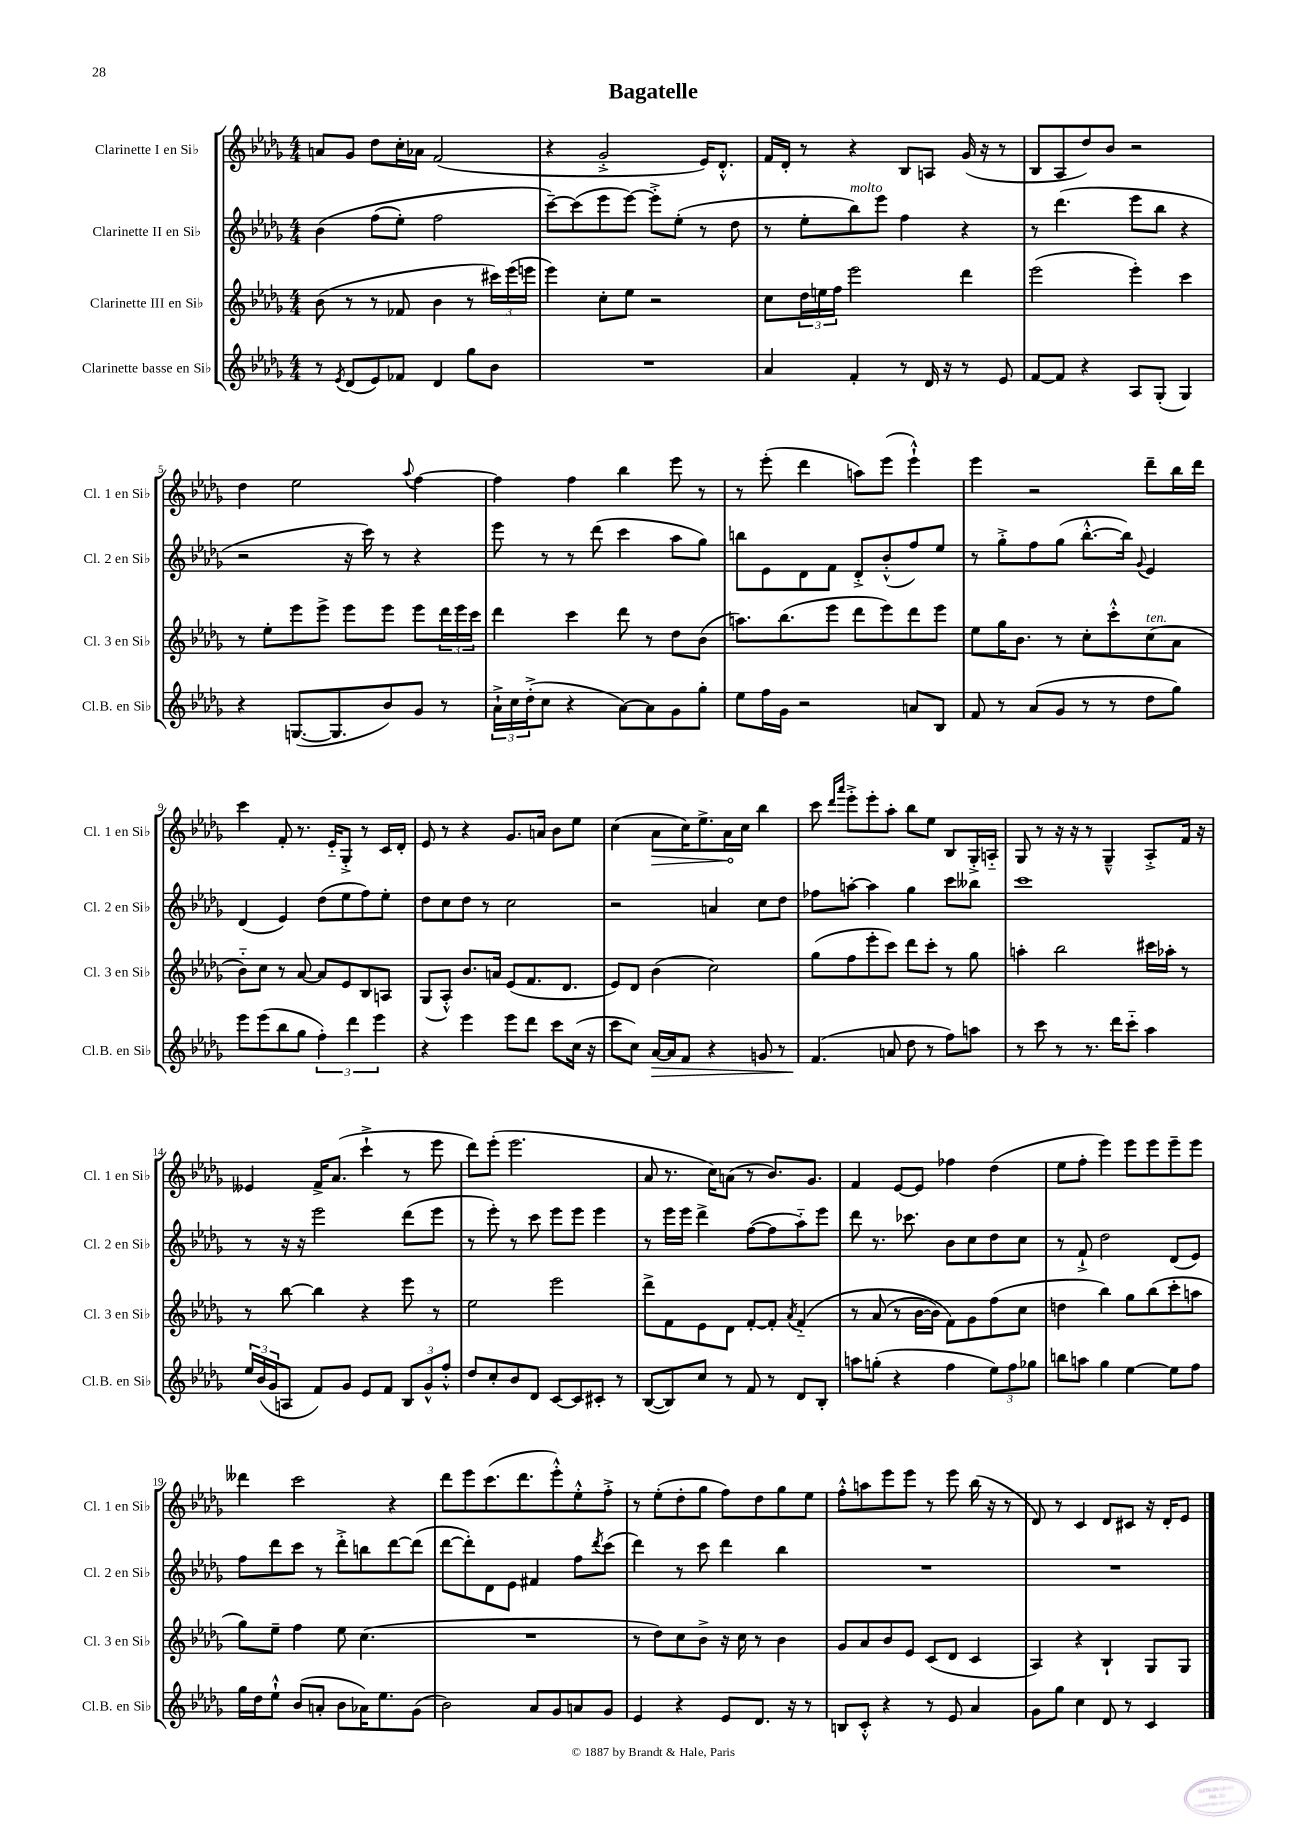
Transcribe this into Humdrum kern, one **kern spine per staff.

**kern	**kern	**kern	**kern
*staff4	*staff3	*staff2	*staff1
*clefG2	*clefG2	*clefG2	*clefG2
*k[b-e-a-d-g-]	*k[b-e-a-d-g-]	*k[b-e-a-d-g-]	*k[b-e-a-d-g-]
*M4/4	*M4/4	*M4/4	*M4/4
8r	(8b-	&(4b-	8a
8qe-	.	.	.
(8d-	8r	.	8g-
8e-)	8r	(8ff	8dd-
8f-	8f-	8ee-')	16cc'
.	.	.	16a-
4d-	4b-	2ff	(2f
8gg-	8r	.	.
8b-	24ccc#)	.	.
.	(24eee-	.	.
.	24eee	.	.
=	=	=	=
1r	4eee-)	[8ccc~&)	4r
.	.	(8ccc]	.
.	8cc'	8eee-	2g-'^
.	8ee-	[8eee-)	.
.	2r	8eee-'^]	.
.	.	(8ee-'	.
.	.	8r	16e-)
.	.	.	8.d-'^^
.	.	8dd-	.
=	=	=	=
4a-	8cc	8r	16f
.	.	.	16d-'
.	24dd-	8ee-'	8r
.	24ee	.	.
.	24ff	.	.
4f'	2eee-	8bb-)	4r
.	.	8eee-	.
8r	.	4ff	8B-
16d-	.	.	8A
16r	.	.	.
8r	4ddd-	4r	(16g-
.	.	.	16r
8e-	.	.	8r
=	=	=	=
[8f	(2eee-	8r	8B-
8f]	.	(4.ddd-	8A-
4r	.	.	8dd-)
.	.	.	8b-
8A-	4eee-')	8eee-	2r
(8G-'	.	8bb-	.
4G-)	4ccc	4r	.
=	=	=	=
4r	8r	2r	4dd-
.	8ee-'	.	.
([8.G	8eee-	.	2ee-
.	8eee-^	.	.
8.G]	.	.	.
.	8eee-	16r	.
.	.	16ccc)	.
8b-)	8eee-	8r	.
.	.	.	8qqaa-
8g-	8eee-	4r	[4ff
8r	24ddd-	.	.
.	24eee-	.	.
.	24ccc	.	.
=	=	=	=
24a-`^	4ddd-	8eee-	4ff]
24cc	.	.	.
(24dd-'^	.	.	.
8cc	.	8r	.
4r	4ccc	8r	4ff
.	.	(8ddd-	.
[8a-)	8ddd-	4ccc	4bb-
8a-]	8r	.	.
8g-	8dd-	8aa-	8eee-
8gg-'	(8b-	8gg-)	8r
=	=	=	=
8ee-	8.aa)	8bb	8r
16ff	.	8e-	(8eee-'
16g-	(8.bb-	.	.
2r	.	8d-	4ddd-
.	8eee-	8f	.
.	8ddd-	8d-'^	8aa)
.	8eee-)	(8b-'^^	(8eee-
8a	8ddd-	8ff)	4eee-`^^)
8B-	8eee-	8ee-	.
=	=	=	=
8f	8ee-	8r	4eee-
8r	16gg-	8gg-'^	.
.	8.b-	.	.
(8a-	.	8ff	2r
8g-	8r	(8gg-	.
8r	8cc'	[8.bb-'^^	.
8r	8ccc'^^	.	.
.	.	16bb-])	.
.	.	8qqg-	.
8dd-	(8cc	4e-	8ddd-~
8gg-)	8a-	.	16bb-
.	.	.	16ddd-
=	=	=	=
8eee-	8b-'~)	(4d-	4ccc
(8eee-	8cc	.	.
8bb-	8r	4e-)	8f'
8gg-	[8a-	.	8.r
6ff')	8a-]	(8dd-	.
.	.	.	16e-'~
.	8e-	8ee-	8G-'^
6ddd-	.	.	.
.	8B-	8ff)	8r
6eee-	.	.	.
.	8A	8ee-'	16c
.	.	.	16d-'
=	=	=	=
4r	(8G-	8dd-	8e-
.	8A-'^^)	8cc	8r
4eee-	8.b-	8dd-	4r
.	.	8r	.
.	16a	.	.
8eee-	(8e-	2cc	8.g-
8ddd-	8.f	.	.
.	.	.	16a
8ccc	.	.	8b-
.	8.d-	.	.
(16cc	.	.	8ee-
16r	.	.	.
=	=	=	=
8ccc	8e-)	2r	(4cc
8cc)	8d-	.	.
[16a-	(4b-	.	8a-
16a-]	.	.	.
8f	.	.	16cc)
.	.	.	8.ee-^
4r	2cc)	4a	.
.	.	.	16a-
.	.	.	16cc
8g	.	8cc	4bb-
8r	.	8dd-	.
=	=	=	=
(4.f	(8gg-	8ff-	8ccc
.	.	.	16qqddd-
.	.	.	16qqaaa-
.	8ff	[8aa'	8eee-'^
.	8eee-'	4aa]	8eee-'
8a	8ccc)	.	8aa-'
8dd-	8ddd-	4gg-	8bb-
8r	8ccc'	.	8ee-
8ff)	8r	8ccc	8B-
8aa	8gg-	8bb--	16G-'^
.	.	.	16A'~
=	=	=	=
8r	4aa'	1ccc	8G-
8ccc	.	.	8r
8r	2bb-	.	16r
.	.	.	16r
8.r	.	.	8r
.	.	.	4G-~^^
16ddd-	.	.	.
8ccc'~	.	.	.
4aa-	16ccc#	.	8A-'^
.	16aa-'	.	.
.	8r	.	16f
.	.	.	16r
=	=	=	=
24ee-	8r	8r	4e--
(24b-	.	.	.
24g-	.	.	.
8A	[8bb-	16r	.
.	.	16r	.
8f)	4bb-]	2eee-	16f^
.	.	.	(8.a-
8g-	.	.	.
8e-	4r	.	4ccc`^
8f	.	.	.
12B-	8eee-	(8ddd-	8r
12g-^^	.	.	.
.	8r	8eee-	8eee-
12ff'^^	.	.	.
=	=	=	=
8dd-	2ee-	8r	8ddd-)
8cc'	.	8eee-')	(8eee-'
8b-	.	8r	2.eee-
8d-	.	8ccc	.
[8c	2eee-	8eee-	.
8c]	.	8eee-	.
8c#'	.	4eee-	.
8r	.	.	.
=	=	=	=
([8B-	8ddd-^	8r	8a-
8B-])	8f	16eee-	8.r
.	.	16eee-	.
8cc	8e-	4ddd-^	.
.	.	.	16cc)
8r	8d-	.	(8a
8f	[8f'	([8ff	8r
8r	8f']	8ff]	8.b-)
.	8qa-	.	.
8d-	&(4f'~	8aa-'~)	.
.	.	.	8.g-
8B-'	.	8eee-	.
=	=	=	=
8aa	8r	8ddd-	4f
(8gg'	(8a-	8.r	.
4r	8r	.	[8e-
.	.	8.ccc-	.
.	[16b-	.	8e-]
.	16b-])	.	.
4ff	8f&)	8b-	4ff-
.	8g-	8cc	.
12ee-)	(8ff	8dd-	(4dd-
12ff	.	.	.
.	8cc	8cc	.
12gg-	.	.	.
=	=	=	=
8bb	4dd	8r	8ee-
8aa	.	8f`^	8ff'
4gg-	4bb-)	2dd-	4eee-)
[4ee-	8gg-	.	8eee-
.	(8bb-	.	8eee-
8ee-]	8ccc'	(8d-	8eee-~
8ff	8aa	8e-)	8eee-
=	=	=	=
16gg-	8gg-)	8ff	4ddd--
16dd-	.	.	.
8ee-`^^	8ee-~	8ddd-	.
(8b-	4ff	8ccc	2ccc
8a'	.	8r	.
8b-	8ee-	8ddd-'^	.
16a-)	(4.cc	8bb	.
8.ee-	.	.	.
.	.	[8ddd-	4r
(8g-	.	(8ddd-]	.
=	=	=	=
2b-)	1r	[8ddd-	8ddd-
.	.	8ddd-'])	8eee-
.	.	8d-	(8.ccc
.	.	8e-	.
.	.	.	8.ddd-
8a-	.	4f#	.
8g-	.	.	8eee-'^^)
8a	.	8ff	8ee-'^^
.	.	8qddd-	.
8g-	.	(8ccc	8ff'^
=	=	=	=
4e-	8r	4ddd-)	8r
.	8dd-)	.	(8ee-'
4r	8cc	8r	8dd-'
.	8b-^	8ccc	8gg-
8e-	16r	4ddd-	8ff)
.	16cc	.	.
8.d-	8r	.	8dd-
.	4b-	4bb-	8gg-
16r	.	.	.
8r	.	.	8ee-
=	=	=	=
8B	8g-	1r	8ff'^^
8c'^^	8a-	.	8aa
4r	8b-	.	8eee-
.	8e-	.	8eee-
8r	(8c	.	8r
8e-	8d-	.	8eee-
4a-	4c	.	(16bb-
.	.	.	16r
.	.	.	8r
=	=	=	=
8g-	4A-)	1r	8d-)
8gg-	.	.	8r
4cc	4r	.	4c
8d-	4B-`	.	8d-
8r	.	.	8c#
4c	8G-	.	16r
.	.	.	16d-'
.	8G-	.	8e-
==	==	==	==
*-	*-	*-	*-
